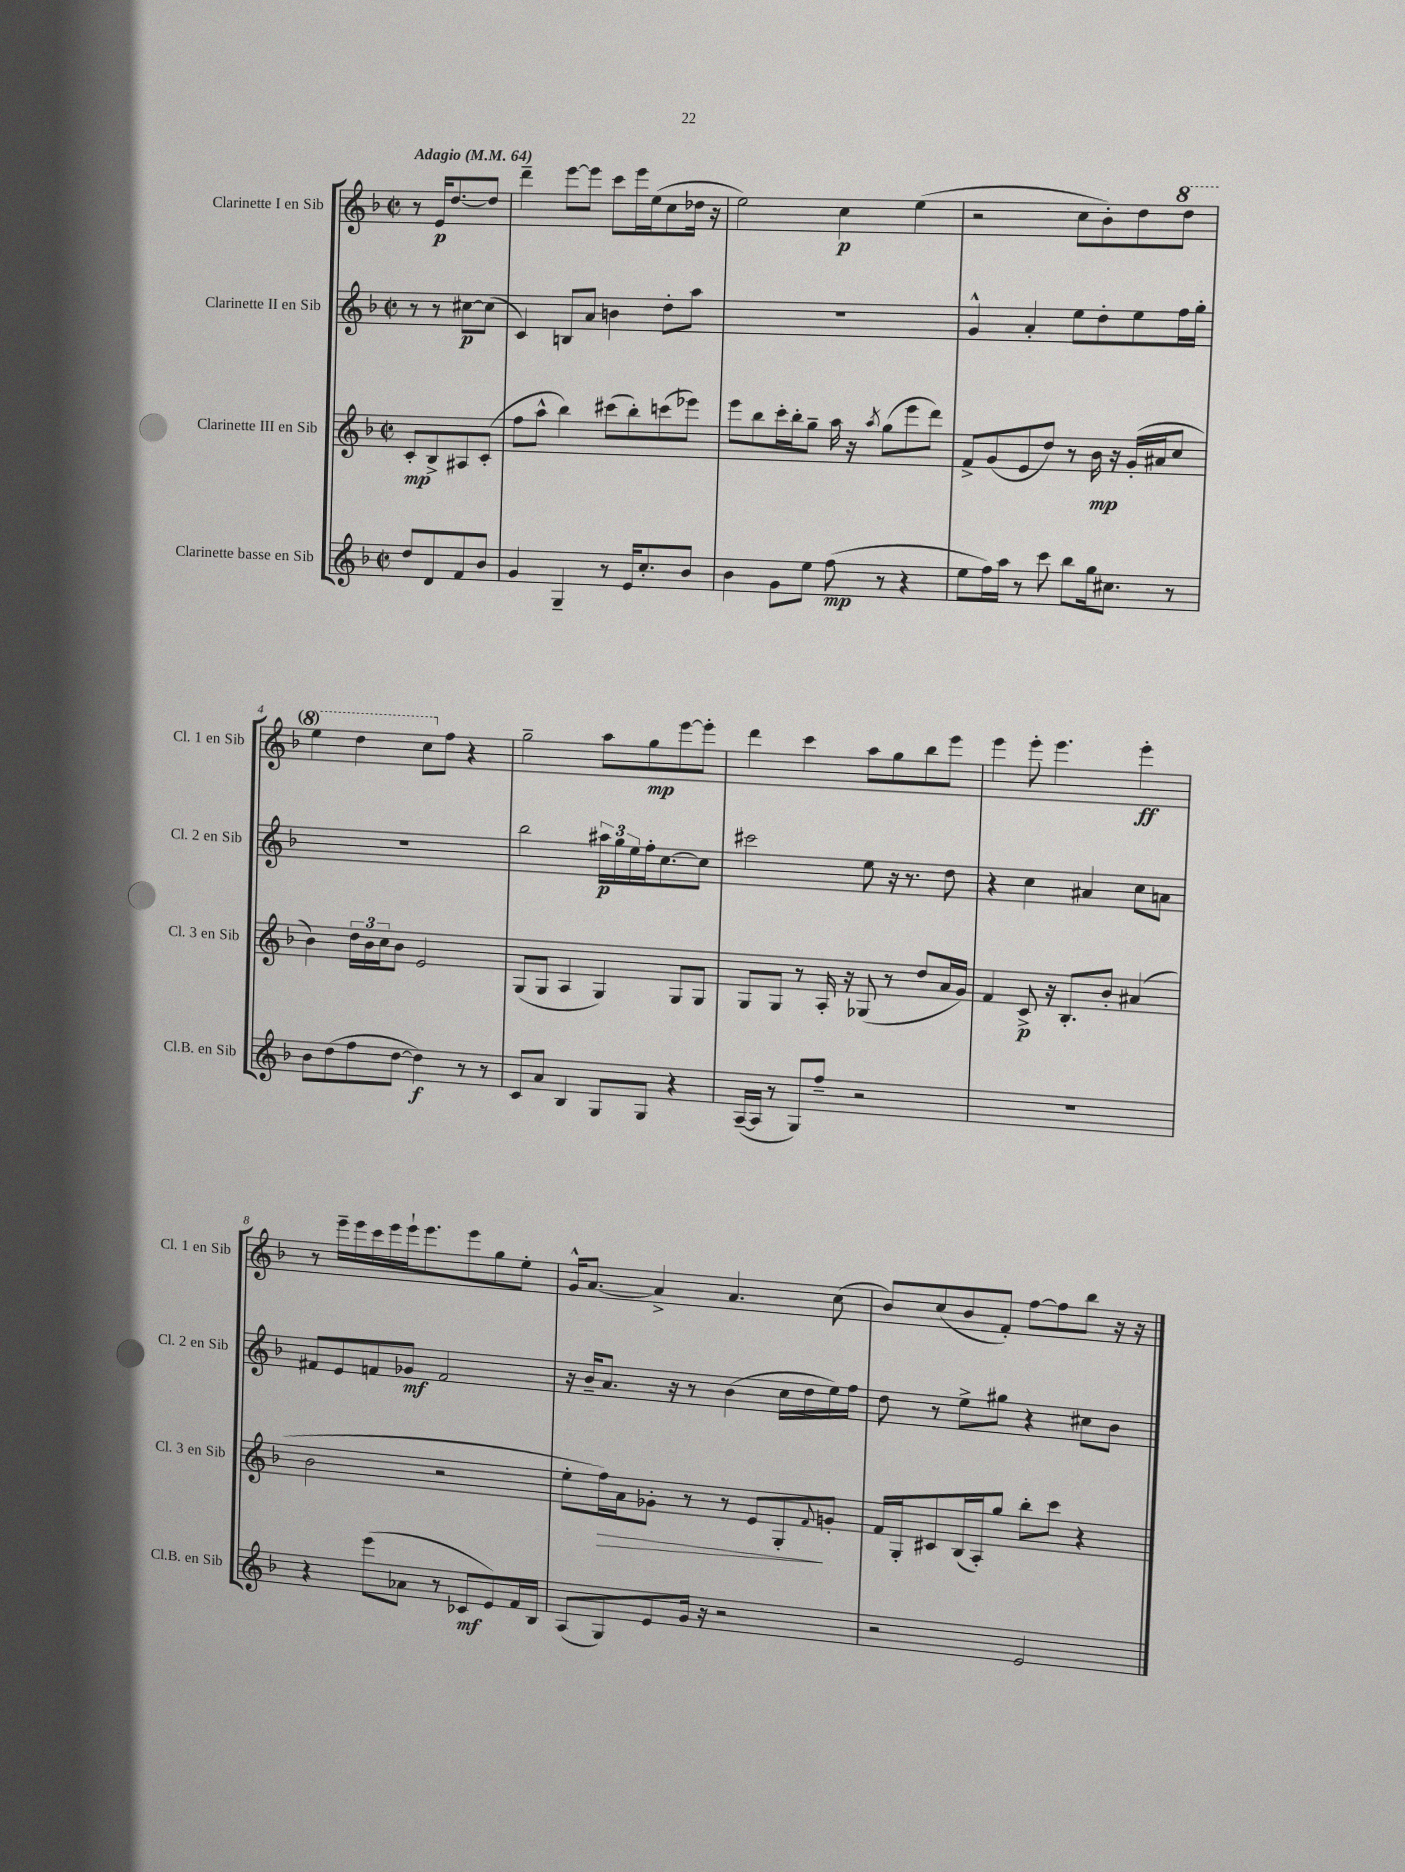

**kern	**dynam	**kern	**dynam	**kern	**dynam	**kern	**dynam
*part4	*part4	*part3	*part3	*part2	*part2	*part1	*part1
*staff4	*staff4	*staff3	*staff3	*staff2	*staff2	*staff1	*staff1
*I"Clarinette basse en Sib	*	*I"Clarinette III en Sib	*	*I"Clarinette II en Sib	*	*I"Clarinette I en Sib	*
*I'Cl.B. en Sib	*	*I'Cl. 3 en Sib	*	*I'Cl. 2 en Sib	*	*I'Cl. 1 en Sib	*
*clefG2	*	*clefG2	*	*clefG2	*	*clefG2	*
*k[b-]	*	*k[b-]	*	*k[b-]	*	*k[b-]	*
*M2/2	*	*M2/2	*	*M2/2	*	*M2/2	*
*met(c|)	*	*met(c|)	*	*met(c|)	*	*met(c|)	*
*MM64	*	*MM64	*	*MM64	*	*MM64	*
=	=	=	=	=	=	=	=
!	!	!	!	!	!	!LO:TX:a:B:t=Adagio	!
8dd/L	.	8c'/L	mp	8r	.	8r	.
8d/	.	8B-^/	.	8r	.	16e/KL	p
.	.	.	.	.	.	[8.dd/	.
8f/	.	8A#X/	.	[8cc#X\L	p	.	.
8b-/J	.	(8c'/J	.	(8cc#\J]	.	8dd/J]	.
=1	=1	=1	=1	=1	=1	=1	=1
4g/	.	8ff\L	.	4c/)	.	4ddd~\	.
.	.	8aa^^\J	.	.	.	.	.
4G~/	.	4bb-\)	.	8Bn/L	.	[8eee\L	.
.	.	.	.	8a/J	.	8eee\J]	.
8r	.	(8ccc#X\L	.	4bn\	.	8ccc\L	.
16e/KL	.	8bb-'\)	.	.	.	16eee\L	.
8.cc'/	.	.	.	.	.	(16ee\J	.
.	.	(8cccn\	.	8dd'\L	.	8cc\	.
8b-/J	.	8eee-X\J)	.	8aa\J	.	16dd-X\Jk	.
.	.	.	.	.	.	16r	.
=2	=2	=2	=2	=2	=2	=2	=2
4b-\	.	8eee\L	.	1r	.	2ee\)	.
.	.	8bb-\	.	.	.	.	.
8g\L	.	16ccc'\L	.	.	.	.	.
.	.	16bb-'\J	.	.	.	.	.
8ee\J	.	8gg~\J	.	.	.	.	.
(8ff\	mp	16aa\	.	.	.	4cc\	p
.	.	16r	.	.	.	.	.
.	.	8qaa/	.	.	.	.	.
8r	.	(8gg\L	.	.	.	.	.
4r	.	8eee\	.	.	.	(4ee\	.
.	.	8ddd\J)	.	.	.	.	.
=3	=3	=3	=3	=3	=3	=3	=3
8ee\L	.	8f^/L	.	4g^^/	.	2r	.
16ff\L)	.	(8g/	.	.	.	.	.
16aa\JJ	.	.	.	.	.	.	.
8r	.	8e/	.	4a'/	.	.	.
8ccc\	.	8dd/J)	.	.	.	.	.
8bb-\L	.	8r	.	8ee\L	.	8cc\L	.
16gg\k	.	16b-\	mp	8dd'\	.	8b-'\)	.
8.cc#X\J	.	16r	.	.	.	.	.
.	.	(16g'/LL	.	8ee\	.	8dd\	.
.	.	16a#X/J	.	.	.	.	.
*	*	*	*	*	*	*8va	*
8r	.	8cc/J	.	16ff\L	.	8ddd\J	.
.	.	.	.	16gg'\JJ	.	.	.
!!LO:LB:g=z
=4	=4	=4	=4	=4	=4	=4	=4
8b-\L	.	4b-\)	.	1r	.	4eee\	.
(8dd\	.	.	.	.	.	.	.
8ff\	.	24dd\LL	.	.	.	4ddd\	.
.	.	24b-\	.	.	.	.	.
.	.	24cc\J	.	.	.	.	.
[8dd\J	.	8b-\J	.	.	.	.	.
4dd\])	f	2e/	.	.	.	8ccc\L	.
*	*	*	*	*	*	*X8va	*
.	.	.	.	.	.	8ff\J	.
8r	.	.	.	.	.	4r	.
8r	.	.	.	.	.	.	.
=5	=5	=5	=5	=5	=5	=5	=5
8c/L	.	(8G/L	.	2bb-\	.	2gg~\	.
8a/J	.	8G/J	.	.	.	.	.
4B-/	.	4A/	.	.	.	.	.
8G/L	.	4G/)	.	24aa#X\LL	p	8aa\L	.
.	.	.	.	24gg\	.	.	.
.	.	.	.	24ee\	.	.	.
8G/J	.	.	.	16ff'\J	.	8gg\	mp
.	.	.	.	[8.cc\	.	.	.
4r	.	8G/L	.	.	.	[8eee\	.
.	.	8G/J	.	8cc\J]	.	8eee'\J]	.
=6	=6	=6	=6	=6	=6	=6	=6
([16A~/LL	.	8G/L	.	2ccc#X\	.	4ddd\	.
16A/JJ]	.	.	.	.	.	.	.
8r	.	8G/J	.	.	.	.	.
8G/L)	.	8r	.	.	.	4ccc\	.
8ff~/J	.	16A'/	.	.	.	.	.
.	.	16r	.	.	.	.	.
2r	.	(8G-X/	.	8ee\	.	8aa\L	.
.	.	8r	.	16r	.	8gg\	.
.	.	.	.	8.r	.	.	.
.	.	8dd/L	.	.	.	8bb-\	.
.	.	16a/L	.	8dd\	.	8eee\J	.
.	.	16g/JJ)	.	.	.	.	.
=7	=7	=7	=7	=7	=7	=7	=7
1r	.	4f/	.	4r	.	4eee\	.
.	.	8c^/	p	4cc\	.	8eee'\	.
.	.	16r	.	.	.	4.eee\	.
.	.	8.B-'/L	.	.	.	.	.
.	.	.	.	4a#X/	.	.	.
.	.	8b-'/J	.	.	.	.	.
.	.	(4a#X/	.	8cc\L	.	4eee'\	ff
.	.	.	.	8an\J	.	.	.
!!LO:LB:g=z
=8	=8	=8	=8	=8	=8	=8	=8
4r	.	2b-\	.	8f#X/L	.	8r	.
.	.	.	.	8e/	.	16eee~\LL	.
.	.	.	.	.	.	16eee\	.
(8eee\L	.	.	.	8fn/	.	16ccc\	.
.	.	.	.	.	.	16eee\	.
8a-X\J	.	.	.	8g-X/J	mf	16eee`\J	.
.	.	.	.	.	.	8.eee\	.
8r	.	2r	.	2f/	.	.	.
8c-X/L	mf	.	.	.	.	8eee\	.
8e/)	.	.	.	.	.	8gg\	.
16f/L	.	.	.	.	.	8ee'\J	.
16B-/JJ	.	.	.	.	.	.	.
=9	=9	=9	=9	=9	=9	=9	=9
(8A/L	.	8ee'\L	.	16r	.	16g^^/KL	.
.	.	.	.	16b-~/KL	.	[8.a/J	.
!	!	!	!LO:HP:b	!	!	!	!
8G/)	.	16ff\L)	>	8.a/J	.	.	.
.	.	16a\J	.	.	.	.	.
8e/	.	8g-X'\J	.	.	.	4a^/]	.
.	.	.	.	16r	.	.	.
16g/Jk	.	8r	.	8r	.	.	.
16r	.	.	.	.	.	.	.
2r	.	8r	.	(4b-\	.	4.a/	.
.	.	8e/L	.	.	.	.	.
.	.	8G'/	.	16cc\LL	.	.	.
.	.	.	.	16dd\	.	.	.
.	.	8qqf/	.	.	.	.	.
.	.	8gn'/J	]	16ee\)	.	(8cc\	.
.	.	.	.	16ff\JJ	.	.	.
=10	=10	=10	=10	=10	=10	=10	=10
2r	.	16f/LL	.	8dd\	.	8b-/L)	.
.	.	16G'/J	.	.	.	.	.
.	.	8c#X/	.	8r	.	(8cc/	.
.	.	(16B-/L	.	8ee^\L	.	8b-/	.
.	.	16A'/J)	.	.	.	.	.
.	.	8gg/J	.	8gg#X\J	.	8f'/J)	.
2e/	.	8bb-'\L	.	4r	.	[8ff\L	.
.	.	8ccc\J	.	.	.	8ff\]	.
.	.	4r	.	8cc#X\L	.	8bb-\J	.
.	.	.	.	8b-\J	.	16r	.
.	.	.	.	.	.	16r	.
==	==	==	==	==	==	==	==
*-	*-	*-	*-	*-	*-	*-	*-
